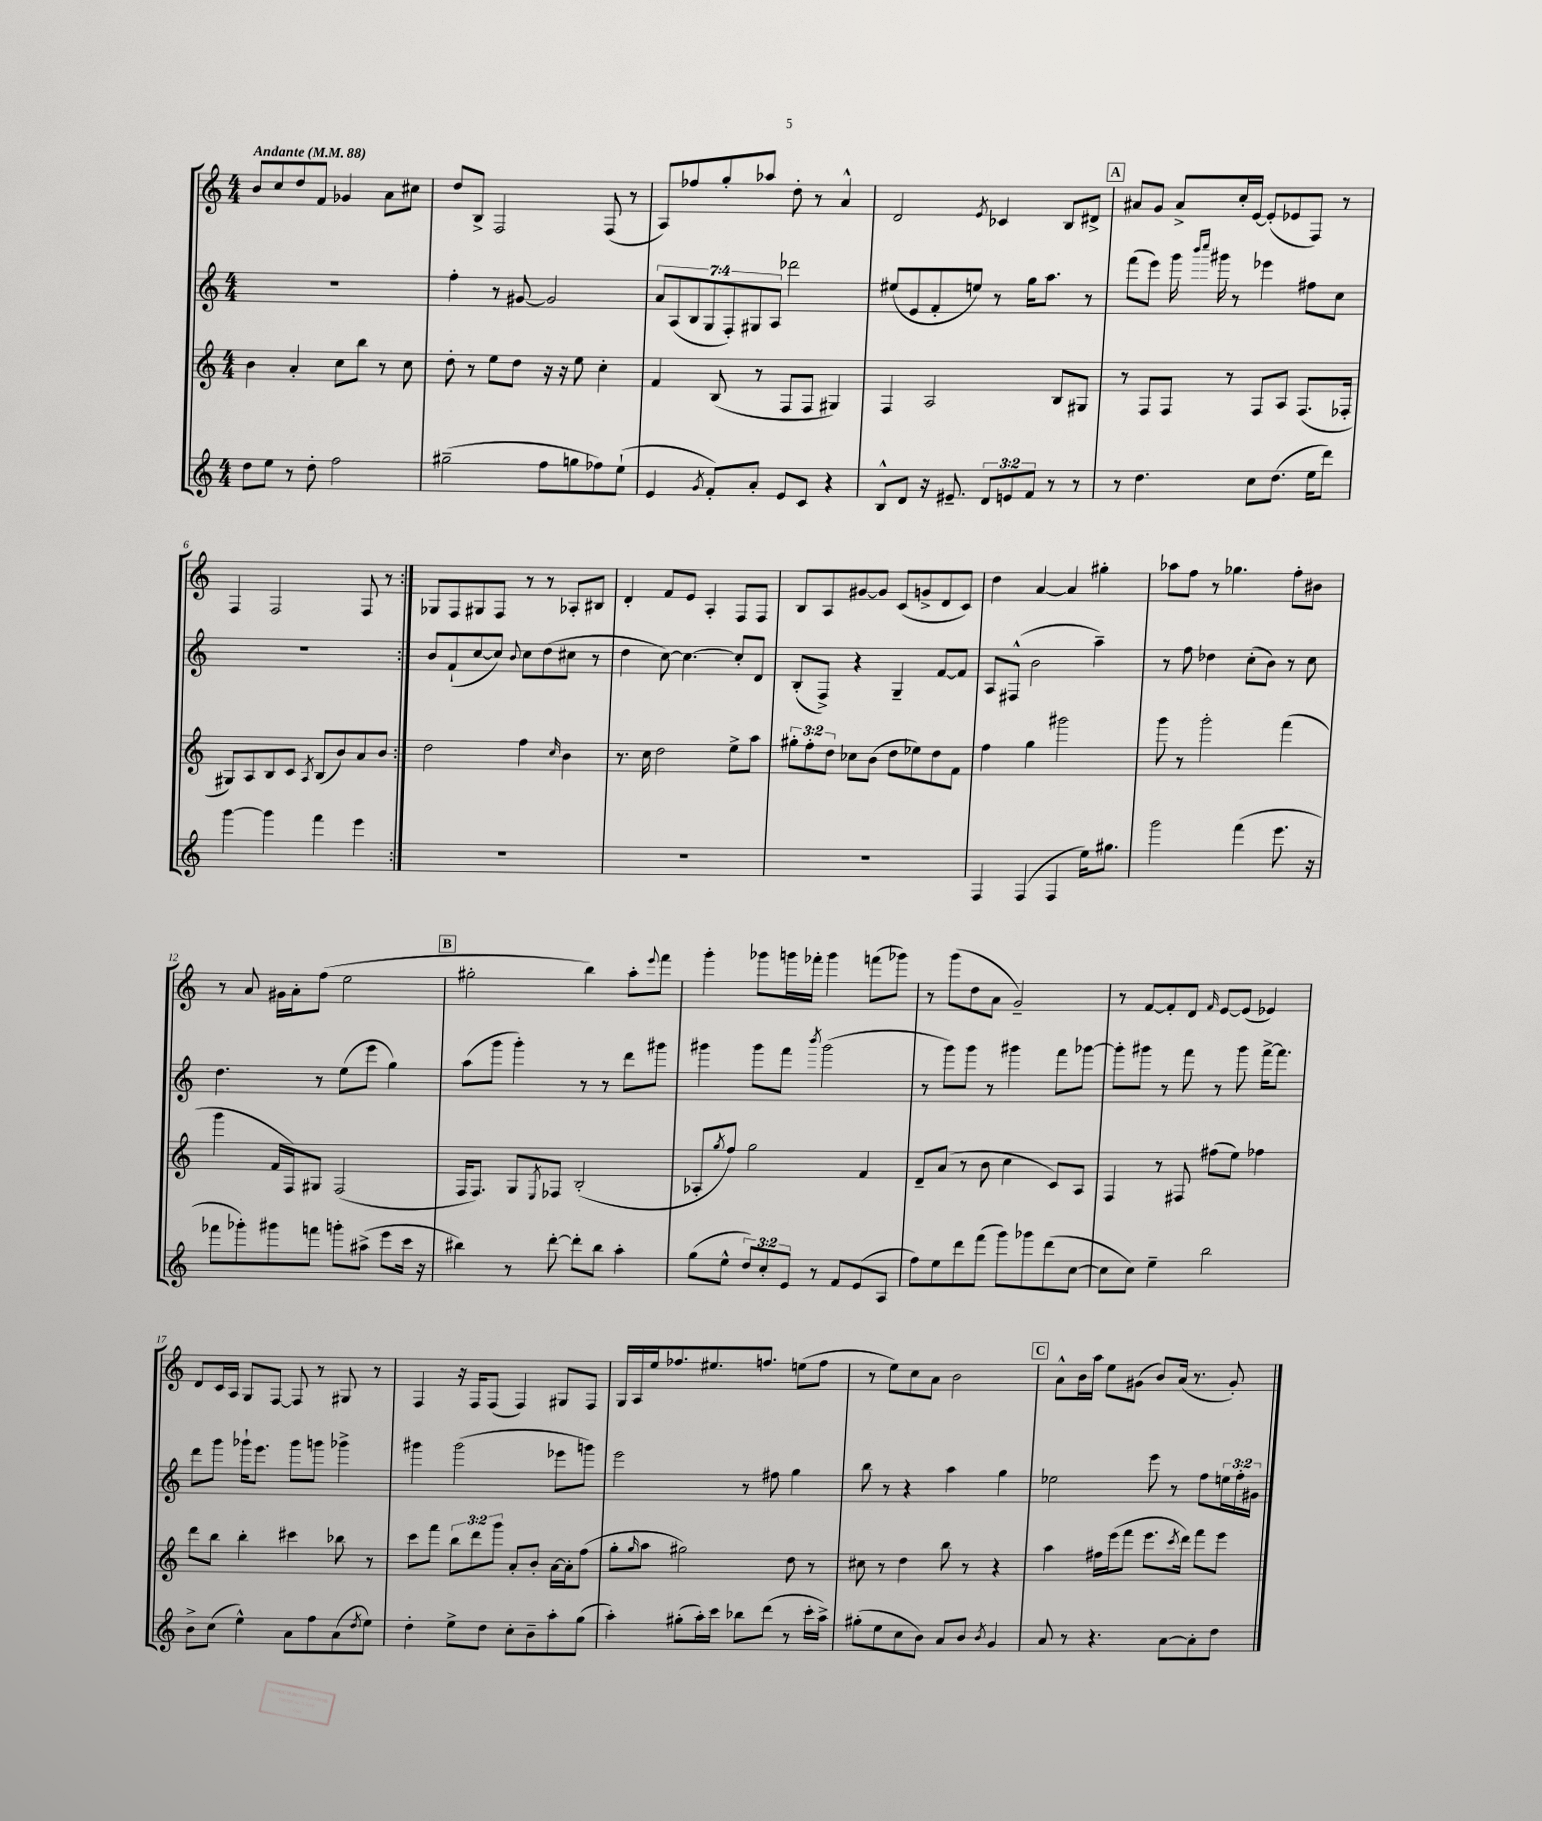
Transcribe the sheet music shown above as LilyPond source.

<<
\new StaffGroup <<
\new Staff = "s0" {
    \clef treble \key c \major \numericTimeSignature \time 4/4 \tempo "Andante" 4 = 88
    \repeat volta 2 { b'8 c''8 d''8 f'8 ges'4 a'8 cis''8 |
    d''8 b8-> f2 f8( r8 |
    a8) fes''8 g''8-. aes''8 d''8-. r8 a'4-^ |
    d'2 \acciaccatura { e'8 } ces'4 b8 dis'8-> |
    \mark \markup { \box "A" } ais'8 g'8 ais'8-> c''16-. e'16~ e'8-.( ees'8 f8) r8 |
    f4 f2 f8 r8 | }
    ges8 f8 gis8 f8 r8 r8 aes8-. bis8 |
    d'4-. f'8 e'8 a4-. f8 f8 |
    b8 a8 gis'8~ gis'8 c'8( g'8-> d'8 c'8) |
    d''4 a'4~ a'4 gis''4-. |
    aes''8 f''8 r8 ges''4. f''8-. bis'8 |
    r8 a'8 gis'16 a'16-. f''8( e''2 |
    \mark \markup { \box "B" } gis''2-. b''4) a''8-. \appoggiatura { e'''8 } f'''8 |
    g'''4-. ges'''8 g'''16 fes'''16-. g'''4 f'''8( ges'''8) |
    r8 g'''8( d''8 a'8 g'2--) |
    r8 f'8~ f'8-. d'8 \grace { f'16 } e'8~ e'8( ees'4) |
    d'8 c'16 a16 g8 f8~ f8 r8 gis8 r8 |
    f4 r16 f16 f8( f4) gis8 f8 |
    g16 a16 e''16 fes''8. eis''8. f''8. e''8( f''8 |
    r8 e''8) c''8 a'8 b'2 |
    \mark \markup { \box "C" } a'8-^ b'16 a''16 e''8 gis'8( b'8) a'16( r8. gis'8-.) \bar "|." |
}
\new Staff = "s1" {
    \clef treble \key c \major \numericTimeSignature \time 4/4 \override Staff.TupletNumber.text = #tuplet-number::calc-fraction-text
    \repeat volta 2 { R1 |
    f''4-. r8 gis'8~ gis'2 |
    \tuplet 7/4 { a'8 a8( b8 g8 f8-.) gis8 a8 } des'''2 |
    eis''8( e'8 f'8-. e''8) r8 g''16 a''8. r8 |
    \mark \markup { \box "A" } f'''8( e'''8) g'''16 \grace { b'''16 c''''16 } gis'''16 r8 ees'''4 fis''8 c''8 |
    R1 | }
    b'8 f'8-!( c''8~ c''8) \appoggiatura { b'8 } c''8 d''8( cis''8 r8 |
    d''4 c''8~) c''4.~ c''8-. d'8 |
    b8-.( f8->) r4 g4-- f'8~ f'8 |
    a8 fis8-^( b'2 a''4--) |
    r8 f''8 des''4 c''8-.( b'8) r8 c''8 |
    d''4. r8 e''8( e'''8 g''4) |
    \mark \markup { \box "B" } a''8( g'''8 g'''4-.) r8 r8 d'''8 gis'''8 |
    gis'''4 gis'''8 f'''8 \acciaccatura { b'''8 } gis'''2( |
    r8 g'''8) g'''8 r8 gis'''4 f'''8 ges'''8~ |
    ges'''8-. gis'''8 r8 f'''8 r8 gis'''8 f'''16~-> f'''8. |
    d'''8 g'''8 ges'''16-! e'''8. ges'''8 g'''8 ges'''4-> |
    gis'''4 gis'''2( ees'''8 g'''8) |
    e'''2 r8 fis''8 g''4 |
    b''8 r8 r4 a''4 g''4 |
    \mark \markup { \box "C" } ees''2 e'''8 r8 f''8 \tuplet 3/2 { e''16 f''16-. gis'16 } \bar "|." |
}
\new Staff = "s2" {
    \clef treble \key c \major \numericTimeSignature \time 4/4 \override Staff.TupletNumber.text = #tuplet-number::calc-fraction-text
    \repeat volta 2 { b'4 a'4-. c''8 b''8 r8 c''8 |
    d''8-. r8 e''8 d''8 r16 r16 e''8 c''4-. |
    f'4 b8( r8 f8 f8 gis4) |
    f4 a2 b8 gis8 |
    \mark \markup { \box "A" } r8 f8 f8 r8 f8 a8 f8.( fes16-. |
    gis8) a8 b8 c'8 \acciaccatura { a8 } b8( b'8) a'8 b'8 | }
    d''2 f''4 \grace { c''16 } b'4 |
    r8. c''16 d''2 e''8-> a''8 |
    \tuplet 3/2 { gis''8-. f''8-. d''8 } ces''8 b'8( d''8 ees''8) d''8 f'8 |
    f''4 g''4 gis'''2 |
    g'''8 r8 g'''2-. f'''4( |
    g'''4 f'16 f16) gis8 f2( |
    \mark \markup { \box "B" } f16 f8.) g8 \acciaccatura { e8 } fes8 b2-.( |
    aes8-. \acciaccatura { g''8 } f''8) g''2 f'4 |
    d'8-- a'8( r8 b'8 c''4 c'8) a8 |
    f4 r8 fis8 fis''8( e''8) fes''4 |
    d'''8 b''8 b''4-. cis'''4 bes''8 r8 |
    c'''8 f'''8 \tuplet 3/2 { b''8 d'''8 g'''8 } a'8-. b'8-. a'16~ a'16-. f''8( |
    g''8-. \grace { g''16 } a''8 gis''2) d''8 r8 |
    cis''8 r8 d''4 b''8 r8 r4 |
    \mark \markup { \box "C" } a''4 fis''16 e'''16( f'''8 e'''8. \acciaccatura { c'''8 } d'''16) f'''8 e'''8 \bar "|." |
}
\new Staff = "s3" {
    \clef treble \key c \major \numericTimeSignature \time 4/4 \override Staff.TupletNumber.text = #tuplet-number::calc-fraction-text
    \repeat volta 2 { d''8 e''8 r8 d''8-. f''2 |
    gis''2--( f''8 g''8 fes''8) e''8-!( |
    e'4 \acciaccatura { g'8 } f'8-.) a'8-. e'8 c'8 r4 |
    b8-^ d'8 r16 eis'8.-- \tuplet 3/2 { d'8 e'8 f'8 } r8 r8 |
    \mark \markup { \box "A" } r8 d''4. c''8 d''8.( e''16 d'''8) |
    g'''4~ g'''4 f'''4 e'''4 | }
    R1 |
    R1 |
    R1 |
    f4 f4( f4 e''16) gis''8. |
    g'''2 f'''4( e'''8. r16 |
    fes'''8 ges'''8-.) gis'''8 f'''8 g'''8-. ais''8->( e'''8 c'''16 r16 |
    \mark \markup { \box "B" } bis''4) r8 d'''8~-. d'''8-. bis''8 a''4-. |
    g''8( e''8-^ \tuplet 3/2 { d''8) c''8-. e'8 } r8 f'8 e'8( a8 |
    f''8) e''8 d'''8 f'''8( g'''8) ges'''8 d'''8( c''8~ |
    c''8 c''8) e''4-- b''2 |
    b'8-> c''8( e''4-^) a'8 f''8 a'8( \acciaccatura { d''8 } e''8) |
    d''4-. e''8-> d''8 c''8-. b'8-- a''8-. g''8( |
    a''4-.) gis''8-.( a''16-.) c'''16 bes''8 d'''8( r8 c'''16-. a''16->) |
    gis''8-.( e''8 c''8 b'8) a'8 b'8 \acciaccatura { b'8 } g'4 |
    \mark \markup { \box "C" } a'8 r8 r4. a'8~ a'8-. d''8 \bar "|." |
}
>>
>>
